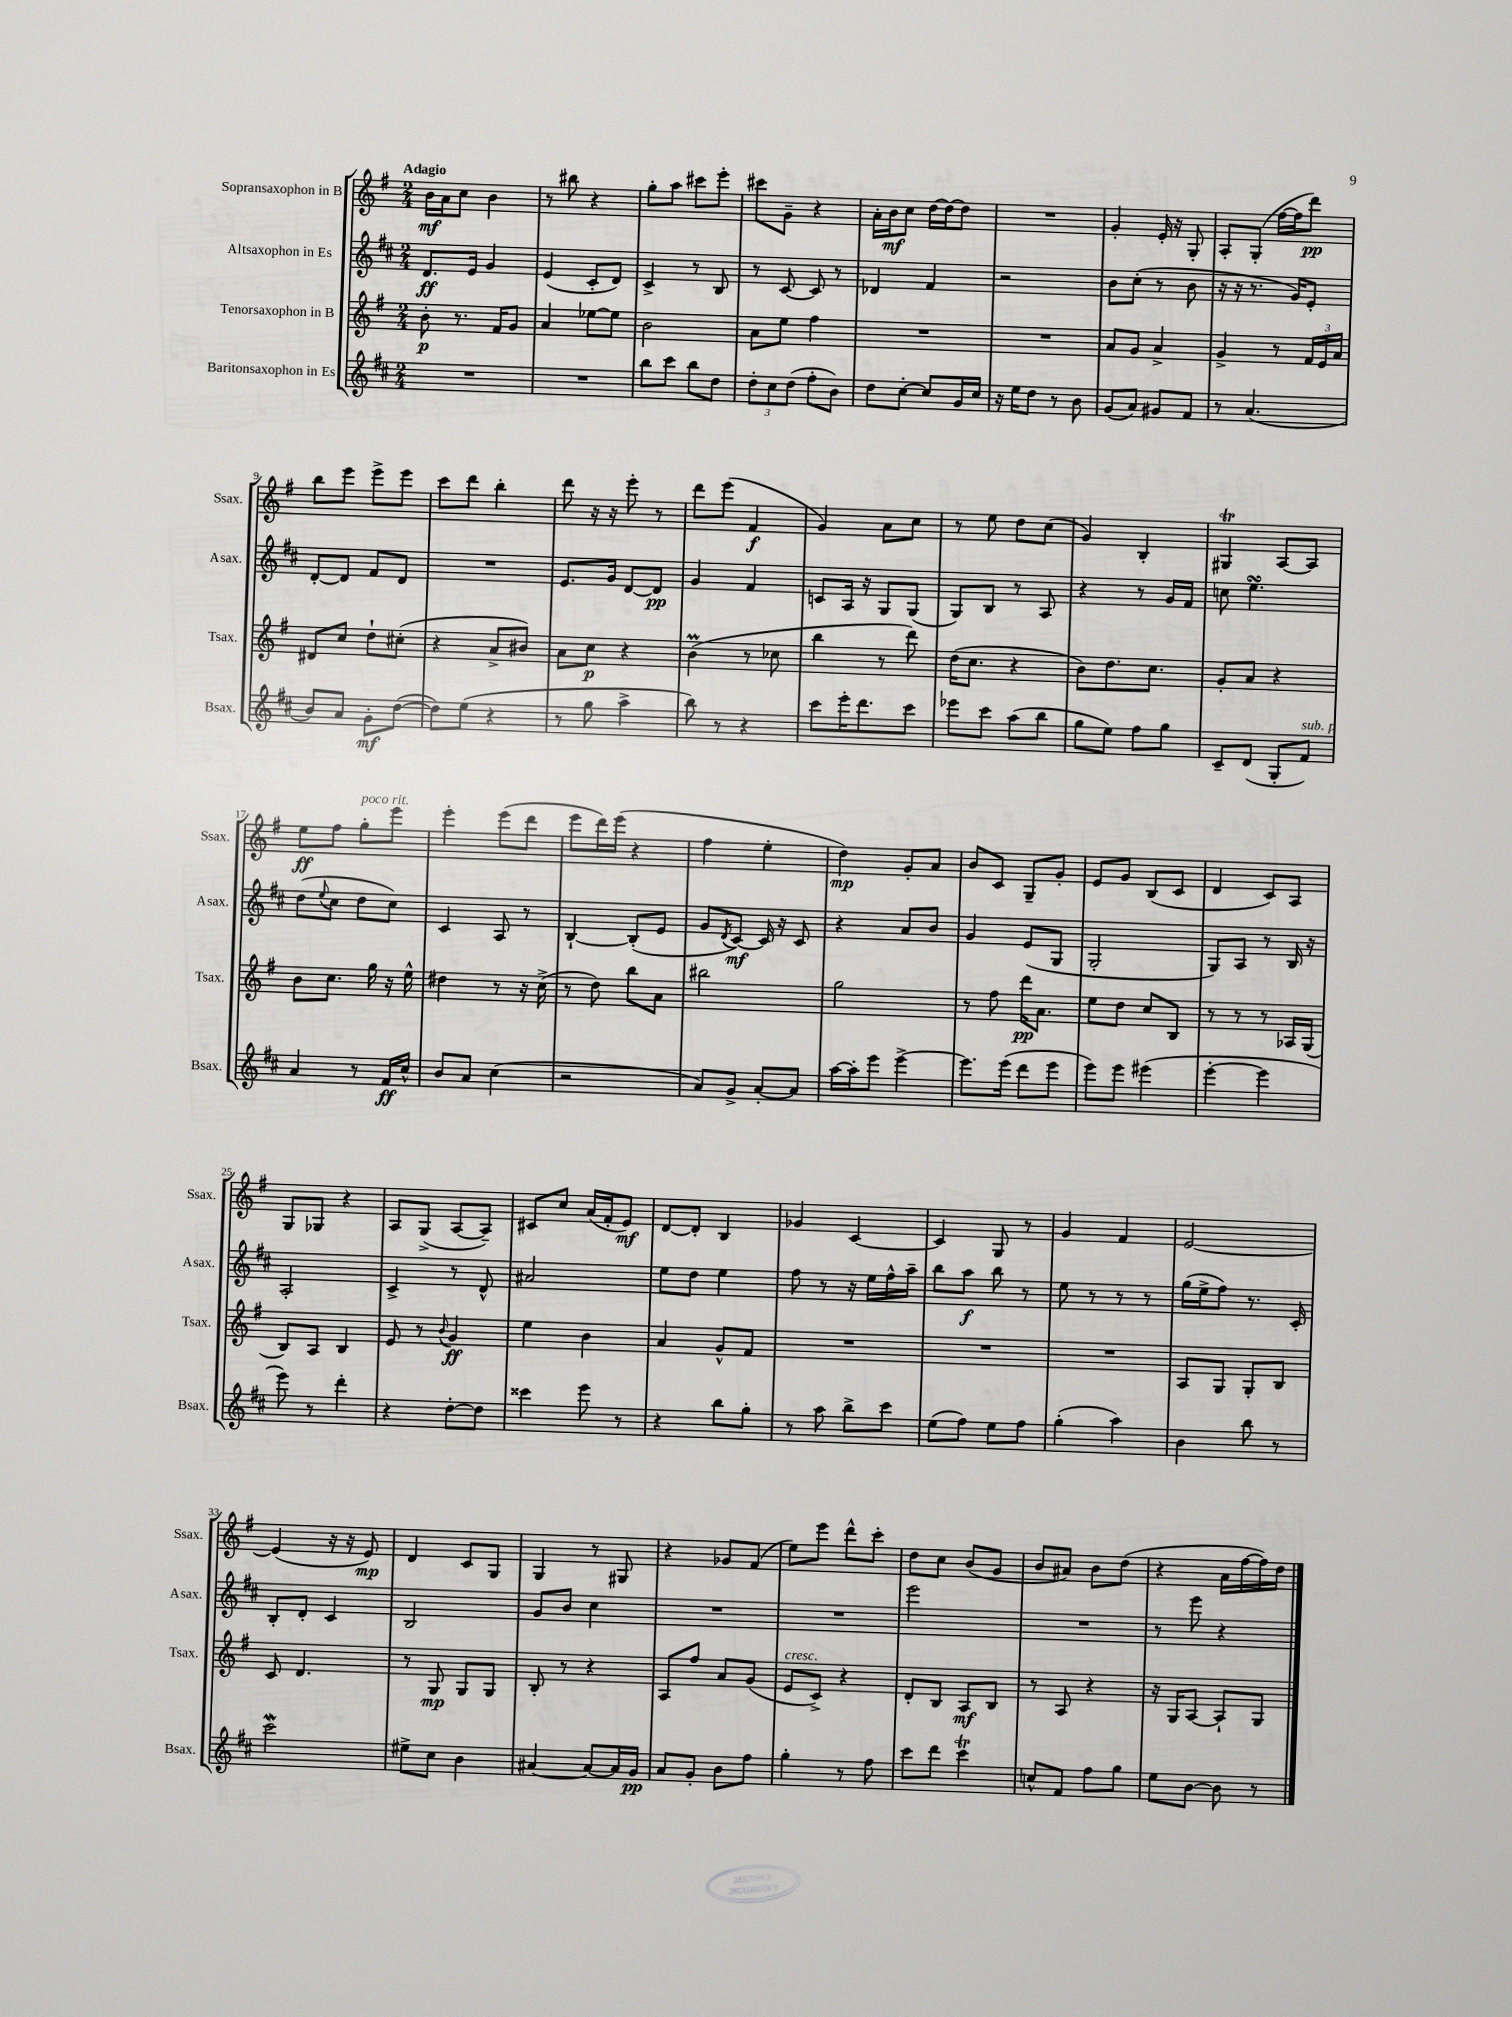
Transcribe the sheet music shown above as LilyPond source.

<<
\new StaffGroup <<
\new Staff = "s0" \with { instrumentName = "Sopransaxophon in B" shortInstrumentName = "Ssax." } {
    \clef treble \key g \major \numericTimeSignature \time 2/4 \tempo "Adagio"
    b'16\mf a'16 c''8 b'4 |
    r8 bis''8 r4 |
    g''8-. a''8 cis'''8 e'''8-. |
    cis'''8 g'8-- r4 |
    a'16-. b'16\mf c''8 d''16~ d''16~ d''8 |
    R2 |
    g'4-. e'16-. r16 g8-. |
    a8-. g8-.( fis''16~ fis''16 d'''8\pp) |
    b''8 e'''8 e'''8-> e'''8 |
    c'''8 d'''8 b''4-. |
    d'''8 r16 r16 e'''8-. r8 |
    d'''8 e'''8( fis'4\f |
    g'4) a'8 c''8 |
    r8 e''8 d''8 c''8( |
    g'4) b4-. |
    gis4\trill a8~ a8 |
    e''8\ff fis''8 g''8-.^\markup { \italic "poco rit." } e'''8 |
    e'''4-. e'''8( d'''8 |
    e'''8 d'''16) e'''16( r4 |
    fis''4 e''4-. |
    d''4\mp) g'8-. a'8 |
    b'8 c'8 g8-- g'8-. |
    e'8 g'8 b8( c'8 |
    d'4 c'8) a8 |
    g8 ges8 r4 |
    a8 g8->( a8~ a8--) |
    cis'8 c''8 a'16( fis'16-. e'8\mf) |
    d'8~ d'8-. b4 |
    ges'4 c'4~ |
    c'4 g8 r8 |
    g'4 fis'4 |
    e'2~ |
    e'4( r16 r16 e'8\mp) |
    d'4 c'8 g8 |
    g4 r8 gis8 |
    r4 ges'8 fis'8( |
    e''8) e'''8 d'''8-^ c'''8-. |
    d''8 c''8 b'8( g'8 |
    b'8 ais'8) b'8 d''8( |
    r4 a'16 fis''16~ fis''16) d''16 \bar "|." |
}
\new Staff = "s1" \with { instrumentName = "Altsaxophon in Es" shortInstrumentName = "Asax." } {
    \clef treble \key d \major \numericTimeSignature \time 2/4
    d'8.\ff e'16 g'4 |
    e'4( cis'8-. d'8) |
    cis'4-> r8 b8 |
    r8 cis'8~ cis'8 r8 |
    des'4 fis'4 |
    r2 |
    b'8 cis''8-.( r8 b'8 |
    r16 r16 r8. g'16) e'8-. |
    d'8~-. d'8 fis'8 d'8 |
    R2 |
    e'8. g'16 d'8~ d'8\pp |
    g'4 fis'4 |
    c'8 a16 r16 g8 g8( |
    g8) b8 r8 a8 |
    r4 r8 g'16 fis'16 |
    c''8 e''4.\turn |
    d''8( \appoggiatura { e''8 } cis''8 d''8 cis''8) |
    cis'4 a8 r8 |
    b4~-! b8-.( e'8 |
    g'8 \acciaccatura { d'8 } cis'8~\mf) cis'16 r16 cis'8 |
    r4 a'8 b'8 |
    g'4 e'8( g8 |
    g2-. |
    g8) a8 r8 b16 r16 |
    a2-. |
    cis'4-> r8 d'8-^ |
    ais'2 |
    e''8 d''8 e''4 |
    fis''8 r8 r16 e''16 fis''16-^ a''16-- |
    b''8 a''8\f b''8 r8 |
    e''8 r8 r8 r8 |
    g''16( e''16-> fis''8) r8. cis'16-. |
    b8-. d'8-. cis'4 |
    b2 |
    g'8 b'8 cis''4 |
    R2 |
    R2 |
    e'''2 |
    R2 |
    r8 e'''8 r4 \bar "|." |
}
\new Staff = "s2" \with { instrumentName = "Tenorsaxophon in B" shortInstrumentName = "Tsax." } {
    \clef treble \key g \major \numericTimeSignature \time 2/4
    b'8-.\p r8. fis'16 g'8 |
    a'4 ees''8~ ees''8 |
    b'2 |
    a'8 e''8 fis''4 |
    R2 |
    R2 |
    a'8 g'8 a'4-> |
    g'4-> r8 \tuplet 3/2 { fis'16 e'16 a'16 } |
    dis'8 c''8 d''8-! cis''8-.( |
    r4 a'8-> bis'8) |
    a'8 c''8\p r4 |
    b'4\prall( r8 ces''8 |
    b''4 r8 d'''8) |
    d''16( c''8. r4 |
    b'8) d''8. c''8. |
    g'8-. a'8 r4 |
    b'8 c''8. g''16 r16 e''16-^ |
    dis''4 r8 r16 c''16->( |
    r8 d''8) b''8 a'8 |
    bis''2 |
    g''2 |
    r8 fis''8 d'''16\pp a'8. |
    e''8 d''8 c''8 b8 |
    r8 r8 r8 aes16 g16( |
    b8) a8 b4 |
    e'8 r8 \appoggiatura { b'8 } g'4\ff |
    e''4 b'4 |
    a'4 g'8-^ fis'8 |
    R2 |
    R2 |
    R2 |
    a8 g8 g8-. b8 |
    c'8 d'4. |
    r8 g8\mp g8 g8 |
    b8-. r8 r4 |
    a8 fis''8 a'8 g'8( |
    e'8^\markup { \italic "cresc." } c'8->) r4 |
    d'8-. b8 a8\mf b8 |
    r8 a8 r4 |
    r16 g16 a8~ a8-! g8 \bar "|." |
}
\new Staff = "s3" \with { instrumentName = "Baritonsaxophon in Es" shortInstrumentName = "Bsax." } {
    \clef treble \key d \major \numericTimeSignature \time 2/4
    R2 |
    R2 |
    b''8 cis'''8 b''8 d''8 |
    \tuplet 3/2 { d''8-. cis''8 d''8( } fis''8-. b'8) |
    d''8 cis''8~-. cis''8 g'16 cis''16 |
    r16 e''16 d''8 r8 b'8 |
    g'8( a'8) gis'8 fis'8 |
    r8 a'4.( |
    b'8) a'8 g'8-.\mf d''8~( |
    d''8) e''8( r4 |
    r8 g''8 a''4-> |
    b''8) r8 r4 |
    cis'''8 e'''16-. d'''8. cis'''8 |
    ees'''8 cis'''8 a''8( b''8 |
    g''8 e''8) fis''8 g''8 |
    cis'8-- d'8( g8-. fis'8^\markup { \italic "sub. p" }) |
    a'4 r8 fis'16\ff cis''16-^ |
    b'8 a'8 cis''4( |
    r2 |
    a'8) g'8-> a'8~-. a'8 |
    a''16~ a''16-. e'''8 e'''4~-> |
    e'''8. e'''16( d'''8 e'''8 |
    e'''8) e'''8 eis'''4( |
    e'''4~-. e'''4 |
    e'''8) r8 d'''4-. |
    r4 d''8~-. d''8 |
    cisis'''4 e'''8 r8 |
    r4 b''8 g''8-. |
    r8 a''8 b''8-> cis'''8 |
    e''8( fis''8) e''8 fis''8 |
    g''4-.( a''4) |
    b'4 b''8 r8 |
    cis'''2\mordent |
    eis''8-> cis''8 b'4 |
    ais'4~ ais'8~ ais'16 g'16\pp |
    a'8 g'8-. b'8 fis''8 |
    g''4-. r8 fis''8 |
    cis'''8 d'''8 cis'''4\trill |
    c''8-^ fis'8 fis''8 g''8 |
    e''8 b'8~ b'8 r8 \bar "|." |
}
>>
>>
